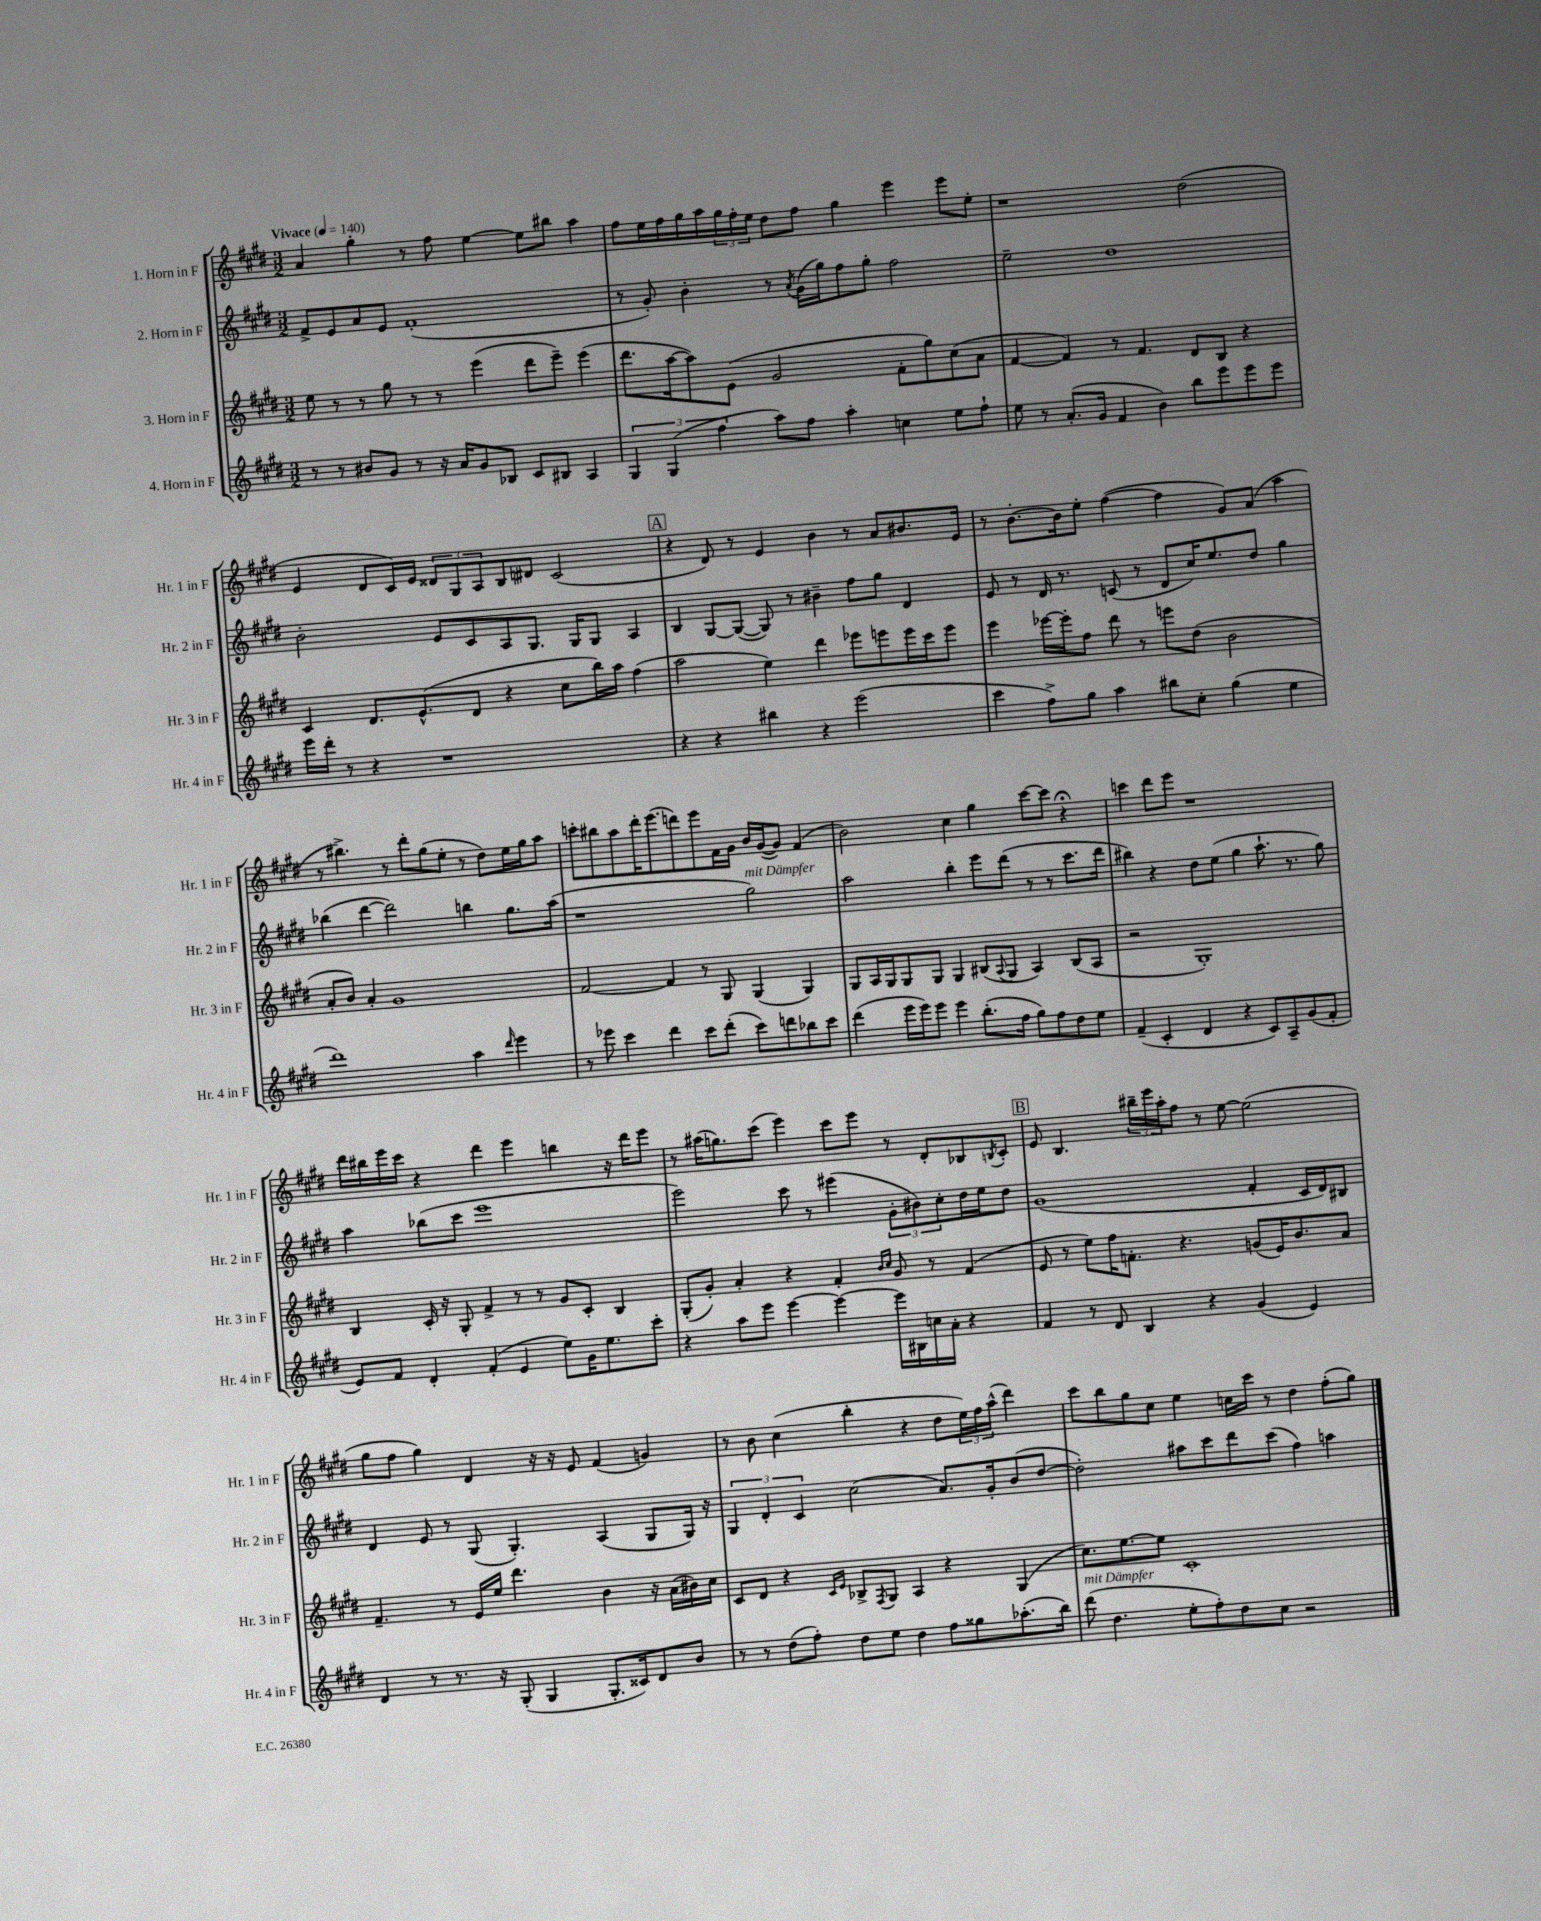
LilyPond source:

<<
\new StaffGroup <<
\new Staff = "s0" \with { instrumentName = "1. Horn in F" shortInstrumentName = "Hr. 1 in F" } {
    \clef treble \key e \major \numericTimeSignature \time 3/2 \tempo "Vivace" 4 = 140
    a'4 gis''4-. r8 fis''8 e''4~ e''8 bis''8 a''4 |
    fis''8 e''16 fis''16 gis''16 a''16 \tuplet 3/2 { gis''16 fis''16-. e''16 } dis''8 fis''8 gis''4 e'''4 e'''8 e''8-. |
    r1 dis''2( |
    e'4 dis'8 cis'16) e'16 \tuplet 3/2 { disis'8 gis8 a8 } b8 dis'8 cis'2( |
    \mark \markup { \box "A" } r4 dis'8) r8 e'4 b'4 r8 a'8 bis'8. e'16 |
    r8 b'8.~-. b'16 e''8-. fis''4~( fis''4 gis'8) a'8( a''4 |
    r8 bis''4.->) r8 dis'''8-. gis''8( e''8-. r8 dis''8) e''16 gis''16 a''8 |
    c'''8-. bis''8 a''8 dis'''16-. e'''8.( d'''8) e'''8 fis'16 gis'16 b'16 gis'16~( gis'8) fis'4( |
    b'2) cis''4 gis''4 cis'''8~ cis'''8 r4\fermata |
    c'''4 dis'''8 e'''8 r1 |
    dis'''16 bis''16 e'''16 cis'''16 r4 dis'''4 e'''4 b''4 r16 dis'''16 e'''8 |
    r8 ais''16( g''8.) cis'''8( e'''4) cis'''8 e'''8 r8 dis'8-. bes8 \acciaccatura { b8 } cis'8-. |
    \mark \markup { \box "B" } e'8 b4. \tuplet 3/2 { bis''16-- e'''16 a''16-. } fis''8 r8 e''8~ e''2( |
    gis''8 fis''8 gis''4) dis'4 r16 r16 e'8 fis'4( g'4) |
    r8 b'8 cis''4( b''4-. r4 dis''8 \tuplet 3/2 { e''16) fis''16 a''16-^( } dis'''4) |
    cis'''8 b''8 gis''8 cis''8 e''4 c''16 cis'''16 r8 dis''4 fis''8-.( gis''8) \bar "|." |
}
\new Staff = "s1" \with { instrumentName = "2. Horn in F" shortInstrumentName = "Hr. 2 in F" } {
    \clef treble \key e \major \numericTimeSignature \time 3/2
    fis'8-> e'8 a'8 e'8 fis'1-.( |
    r8 gis'8-.) b'4-. r8 \acciaccatura { a'8 } gis'16( gis''16) fis''8 gis''8-. fis''2 |
    e''2-- dis''1 |
    b'2-. e'8 cis'8 a8 gis8. gis16 gis8 a4 |
    \mark \markup { \box "A" } b4 gis8~ gis8~( gis8) r8 bis'4-- fis''8 gis''8 dis'4 |
    e'8 r8 dis'16 r8. c'8( r8 dis'8 cis''16) e''8. dis''8 gis''4 |
    bes''4( dis'''4~ dis'''2) b''4 gis''8. a''16( |
    r1 gis''2^\markup { \italic "mit Dämpfer" }) |
    a''2 b''4-. e'''8 dis'''8( r8 r8 cis'''8. dis'''16 |
    bis''4) r4 dis''8 e''8( gis''4 a''8.-! r8. gis''8) |
    a''4 bes''8( cis'''8 e'''1 |
    e'''2) cis'''8 r8 eis'''4( \tuplet 3/2 { gis'8-. bis'8) cis''8-. } dis''16 e''16 dis''8 |
    \mark \markup { \box "B" } gis'1( fis'4-. cis'16 dis'16) bis8 |
    dis'4 e'8 r8 gis8( gis4.-.) a4( gis8 gis16) r16 |
    \tuplet 3/2 { gis4 dis'4-. cis'4 } cis''2( a'8.) gis'16-. b'8( dis''8~ |
    dis''2-.) ais''8 cis'''8 dis'''8 cis'''8( fis''4) a''4 \bar "|." |
}
\new Staff = "s2" \with { instrumentName = "3. Horn in F" shortInstrumentName = "Hr. 3 in F" } {
    \clef treble \key e \major \numericTimeSignature \time 3/2
    e''8 r8 r8 gis''8 r8 r8 e'''4( dis'''8 e'''8--) e'''4( |
    dis'''8. a''16~ a''8) e'8( gis'2 fis'8-. gis''8) cis''8( a'8 |
    fis'4~ fis'4) r8 fis'4. dis'8 b8 r4 |
    cis'4 dis'8. e'8.-^( dis'8 r4 cis''8 b''16) a''16 fis''4( |
    \mark \markup { \box "A" } a''2 e''4) dis'''4 ees'''8 e'''8 e'''16 cis'''16 e'''8 |
    e'''4 ees'''16~ ees'''16-. fis''8 dis'''8 r8 e'''8 dis''8( b'2 |
    a'8-. b'8) a'4-. gis'1 |
    fis'2~ fis'4 r8 gis8 gis4( gis4) |
    gis8 a16 gis16 gis8 gis8 gis4 bis8( \appoggiatura { a8 } gis8 a4) bis8( a8 |
    r2 gis1-.) |
    b4 cis'16-. r16 gis8-. fis'4-> r8 r8 gis'8 cis'8-. b4 |
    gis8-.( gis'8-.) a'4-. r4 fis'4-. \grace { b'16 cis''16 } gis'8 r8 fis'4( |
    \mark \markup { \box "B" } e'8 r8 e''8) fis''16 f'8.-. r4. g'8( e'16) b'8. a'8 |
    fis'4.-- r8 e'16 e''16 dis'''4. b'4 r16 a'16( bis'16) cis''16 |
    cis'8 dis'8 r4 \grace { cis'16 e'16 } bes8-> \acciaccatura { fis8 } gis8 a4 r4 gis4( |
    cis''8.) e''8.~ e''8 cis'1-. \bar "|." |
}
\new Staff = "s3" \with { instrumentName = "4. Horn in F" shortInstrumentName = "Hr. 4 in F" } {
    \clef treble \key e \major \numericTimeSignature \time 3/2
    r8 r8 bis'8 gis'8 r8 r16 a'16 gis'8 bes8 cis'8 bis8 a4 |
    \tuplet 3/2 { gis4 gis4( fis''4 } a''8) fis''8 a''4-. c''4 e''8 fis''8-! |
    e''8 r8 a'8.-.( gis'16 fis'4 b'4) b''8 e'''8 e'''8 e'''8 |
    e'''16 dis'''16-. r8 r4 r1 |
    \mark \markup { \box "A" } r4 r4 bis''4 r4 e'''2( |
    cis'''4 fis''8->) gis''8 a''4 bis''8 cis''8-. gis''4( e''4 |
    dis'''1) a''4 \grace { dis'''16 } e'''4 |
    r8 ees'''8 cis'''4 dis'''4 cis'''8 dis'''8-.( cis'''8) d'''8 bes''8 cis'''8 |
    dis'''4( e'''16 e'''16) e'''8 e'''4 b''8.-.( fis''16 gis''8) fis''8 dis''8 e''8 |
    fis'4--( cis'4-. dis'4 r4 cis'8) a8-- gis'8( fis'8-. |
    e'8) fis'8 dis'4-. fis'4-.( e'4 e''8) gis'16 e''8. cis'''8-. |
    r4 a''8 e'''8 e'''4~ e'''4~ e'''16 bis16 c''16 a'16-. r4 |
    \mark \markup { \box "B" } fis'4 r8 dis'8 b4 r4 gis'4( e'4) |
    dis'4 r8 r8. r16 gis8-.( gis4 gis8.-. cisis'16) dis'8 b'8 |
    r8 r8 dis''8( fis''8-.) dis''8 e''8 dis''4 fis''8 gisis''8 aes''8.-.( b''16) |
    dis'''8^\markup { \italic "mit Dämpfer" }( dis''4. e''8-. fis''8-.) dis''8 cis''8 r2 \bar "|." |
}
>>
>>
\layout { \context { \Score \remove "Bar_number_engraver" } }
